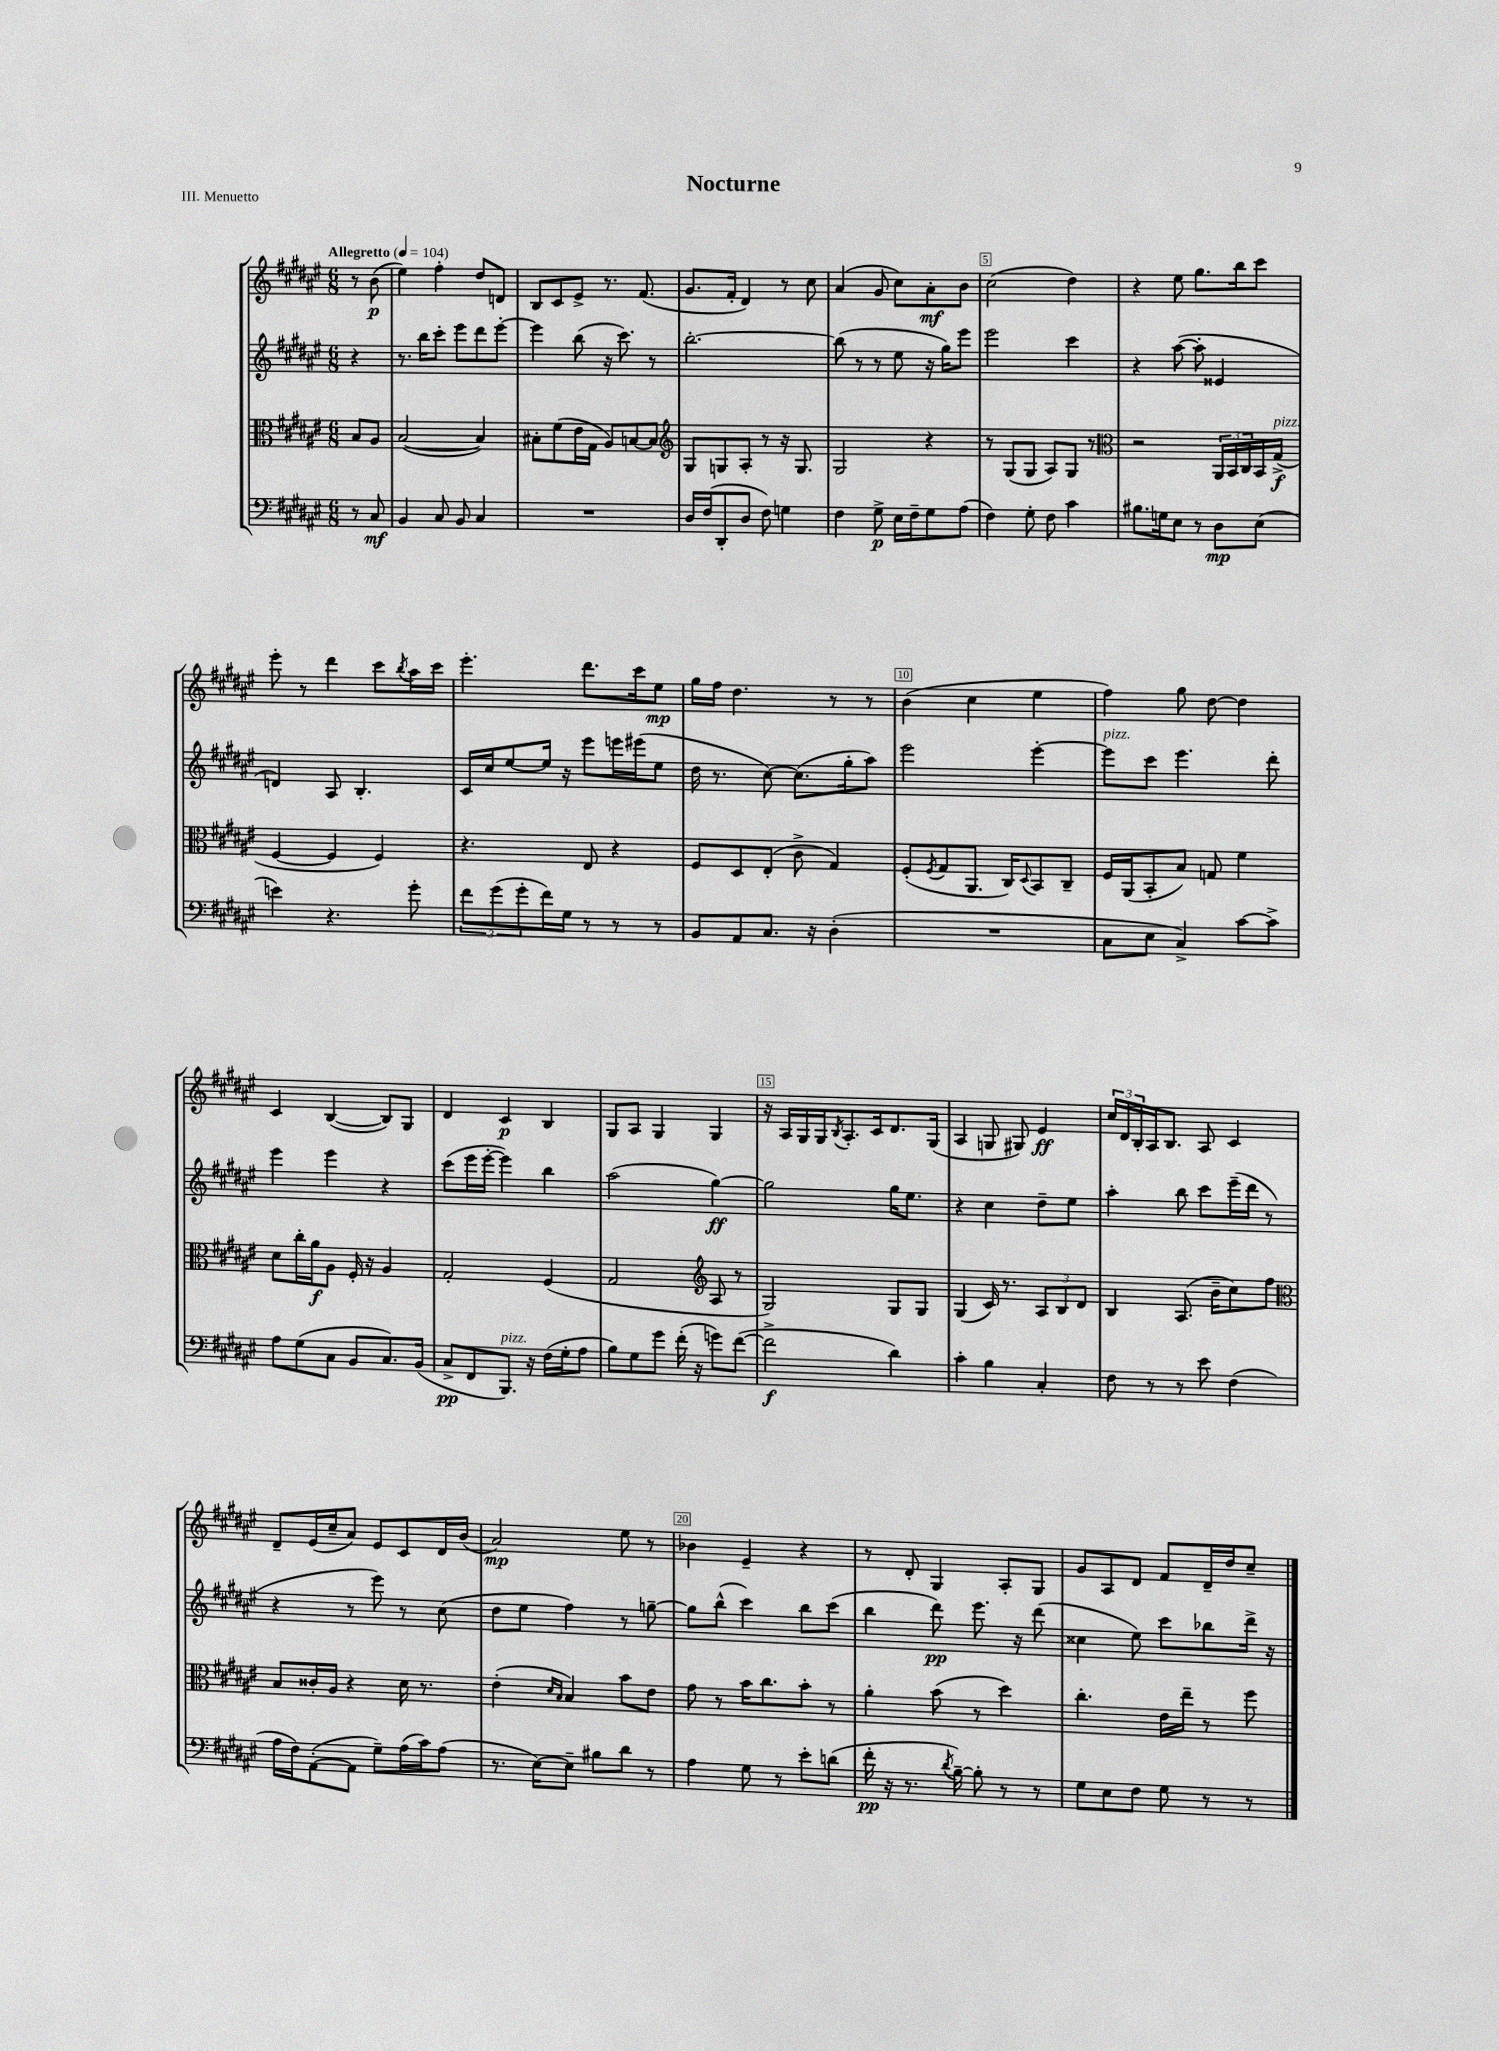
\header { title = "Nocturne" piece = "III. Menuetto" }
<<
\new StaffGroup <<
\new Staff = "s0" {
    \clef treble \key fis \major \numericTimeSignature \time 6/8 \partial 4 \tempo "Allegretto" 4 = 104
    r8 b'8\p( |
    eis''4) fis''4-. dis''8 d'8 |
    b8 cis'8 eis'8-> r8. fis'8.( |
    gis'8. fis'16-. dis'4) r8 cis''8 |
    ais'4( gis'8 cis''8) ais'8-.\mf b'8 |
    cis''2( dis''4) |
    r4 eis''8 gis''8. b''16 cis'''8 |
    eis'''8-. r8 dis'''4 cis'''8 \acciaccatura { b''8 } ais''16 cis'''16 |
    eis'''4.-. dis'''8. cis'''16 eis''8\mp |
    gis''16 fis''16 dis''4. r8 r8 |
    b'4( cis''4 eis''4 |
    fis''4) gis''8 dis''8~ dis''4 |
    cis'4 b4~( b8) gis8 |
    dis'4 cis'4\p b4 |
    gis8 ais8 gis4 gis4 |
    r16 ais16 gis16 gis16 \acciaccatura { b8 } ais8.-. cis'16 dis'8. gis16( |
    ais4 g8 gis8) eis'4\ff |
    \tuplet 3/2 { cis''16 dis'16 b16-. } ais16 b8. ais8 cis'4 |
    dis'8-- eis'16( cis''16-- ais'8) eis'8 cis'8 dis'16 b'16( |
    ais'2\mp) eis''8 r8 |
    bes'4 eis'4-- r4 |
    r8 dis'8-. gis4 ais8-. gis8 |
    gis'8 ais8 dis'8 fis'8 dis'16-- dis''16 cis''8-- \bar "|." |
}
\new Staff = "s1" {
    \clef treble \key fis \major \numericTimeSignature \time 6/8 \partial 4
    r4 |
    r8. b''16 cis'''8-. eis'''8 dis'''8 eis'''8~-. |
    eis'''4 b''8( r16 cis'''8.) r8 |
    b''2.~-. |
    b''8( r8 r8 eis''8 r16 gis''16) eis'''8 |
    eis'''2 cis'''4 |
    r4 ais''8~( ais''8-. eisis'4 |
    d'4) ais8 b4.-. |
    cis'16 cis''16 eis''8~ eis''16 r16 eis'''8 e'''16 eis'''16( eis''8 |
    dis''16 r8. cis''8~) cis''8.( gis''16-. ais''8) |
    eis'''2 eis'''4~-. |
    eis'''8^\markup { \italic "pizz." } cis'''8 eis'''4. dis'''8-. |
    eis'''4 eis'''4 r4 |
    cis'''8( eis'''16 eis'''16~-. eis'''4) b''4 |
    ais''2( gis''4~\ff) |
    gis''2 gis''16 eis''8. |
    r4 cis''4 dis''8-- eis''8 |
    ais''4-. b''8 cis'''8 eis'''16--( dis'''16 r8 |
    r4 r8 eis'''8) r8 cis''8( |
    dis''8 eis''8 fis''4) r8 g''8~-- |
    g''8 b''8-^( cis'''4) b''8 cis'''8( |
    b''4 dis'''8\pp) eis'''8. r16 dis'''8( |
    cisis''4 eis''8) cis'''8 bes''8 dis'''16-> r16 \bar "|." |
}
\new Staff = "s2" {
    \clef alto \key fis \major \numericTimeSignature \time 6/8 \partial 4
    b8 ais8 |
    b2~( b4) |
    bis8-. fis'8( eis'16 gis16 ais8) b8~ b8 |
    \clef treble gis8 g8 ais8-. r8 r16 g8. |
    gis2 r4 |
    r8 gis8( gis8 ais8) gis8 r8 |
    \clef alto r2 \tuplet 3/2 { ais,16 b,16 cis16 } b,16 gis16->\f^\markup { \italic "pizz." }( |
    fis4~ fis4 fis4) |
    r4. eis8 r4 |
    fis8 dis8 eis8-.( cis'8-> gis4) |
    fis8-.( \acciaccatura { fis8 } gis8 ais,8. cis16) \appoggiatura { dis8 } b,8 cis8-- |
    fis16 ais,16( b,8-. b8) g8 fis'4 |
    dis'8 cis''16-. ais'16\f ais8 fis16-. r16 ais4 |
    gis2-. fis4( |
    gis2 \clef treble ais8 r8 |
    gis2) gis8 gis8 |
    gis4( cis'16) r8. \tuplet 3/2 { ais8 b8 dis'8 } |
    b4 ais8.( b'16-- cis''8) fis''8 |
    \clef alto b8 cisis'16-. ais16 r4 dis'16 r8. |
    eis'4-.( \grace { dis'16 b16 } b4) b'8 eis'8 |
    gis'8 r8 b'16 cis''8. b'8-. r8 |
    ais'4-. b'8( r8 dis''4) |
    cis''4.-. eis'16 eis''16-- r8 fis''8 \bar "|." |
}
\new Staff = "s3" {
    \clef bass \key fis \major \numericTimeSignature \time 6/8 \partial 4
    r8 cis8\mf |
    b,4 cis8 b,8 cis4 |
    R2. |
    dis16 fis16( dis,8-. dis8 fis8) g4 |
    fis4 gis8->\p eis16 fis16-- gis8 ais8( |
    fis4) gis8-. fis8 cis'4 |
    bis8. g16 eis8 r8 dis8\mp eis8( |
    e'4) r4. gis'8-. |
    \tuplet 3/2 { fis'8 gis'8( gis'8-. } fis'16) gis16 r8 r8 r8 |
    b,8 ais,8 cis8. r16 dis4-.( |
    R2. |
    cis8 eis8 cis4->) cis'8~ cis'8-> |
    ais8 gis8( cis8 b,8 cis8.) b,16( |
    cis8->\pp fis,8 b,,8.^\markup { \italic "pizz." }) r16 fis16( gis16-. ais8 |
    b8) gis8 gis'8 fis'16-.( r16 g'8) fis'8~( |
    fis'2->\f dis'4) |
    cis'4-. b4 cis4-. |
    fis8 r8 r8 eis'8 fis4( |
    ais16 fis16) ais,8~-.( ais,8 gis8--) ais16( cis'16) ais8( |
    r8. eis16~) eis8-- bis8 dis'8 r8 |
    ais4 gis8 r8 eis'8-. d'8( |
    fis'16-.\pp r16 r8. \acciaccatura { dis'8 } b16~--) b8-. r8 r8 |
    gis8 eis8 fis8 gis8 r8 r8 \bar "|." |
}
>>
>>
\layout { \context { \Score \override BarNumber.break-visibility = ##(#f #t #t) barNumberVisibility = #(every-nth-bar-number-visible 5) \override BarNumber.stencil = #(make-stencil-boxer 0.1 0.3 ly:text-interface::print) } }
